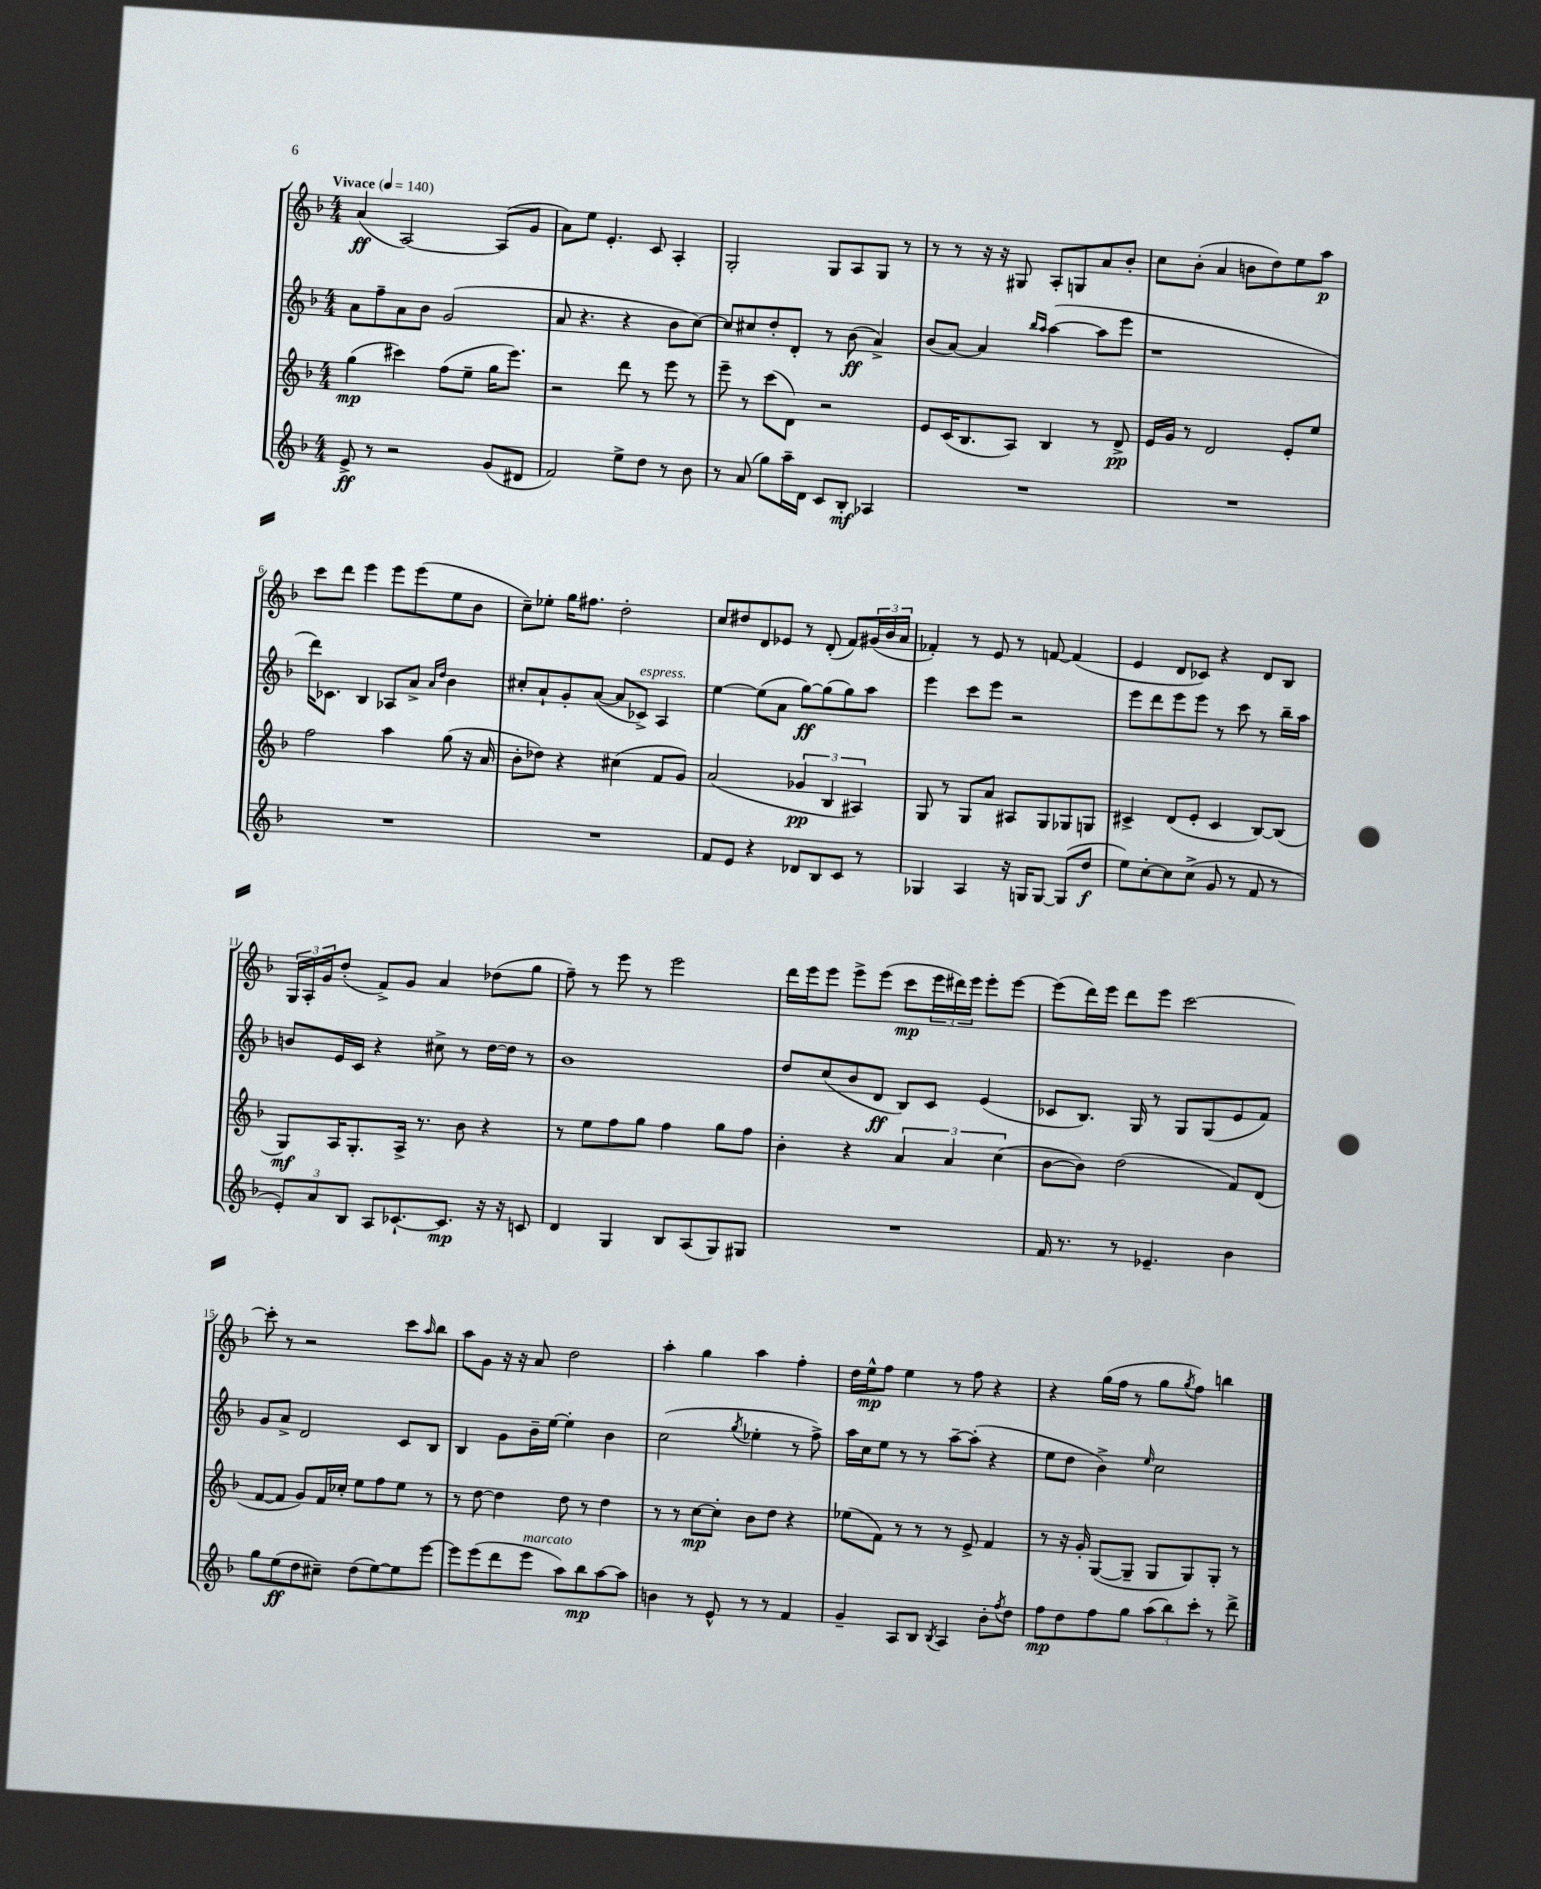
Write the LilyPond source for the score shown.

<<
\new StaffGroup <<
\new Staff = "s0" {
    \clef treble \key f \major \numericTimeSignature \time 4/4 \tempo "Vivace" 4 = 140
    a'4\ff( a2~) a8( g'8 |
    a'8) e''8 e'4.-. c'8 a4-. |
    g2-. g8 a8 g8 r8 |
    r8 r8 r16 r16 gis8 a8-. g8 a'8 bes'8-. |
    c''8 bes'8-.( a'4 b'8 d''8) e''8 a''8\p |
    c'''8 d'''8 e'''4 e'''8 e'''8( e''8 bes'8 |
    c''8--) ees''8-. g''16 fis''8. d''2-. |
    c''8 dis''8 d'8 ees'8 r8 d'8-.( f'8) \tuplet 3/2 { gis'16( bes'16 a'16 } |
    fes'4-.) r8 e'8 r8 f'8~ f'4( |
    e'4 d'8 ces'8) r4 d'8 bes8 |
    \tuplet 3/2 { g16 a16-. g'16 } d''8-.( f'8->) g'8 a'4 des''8( g''8 |
    f''8--) r8 e'''8 r8 e'''2 |
    d'''16 e'''16 e'''8 e'''8-> e'''8( c'''8\mp \tuplet 3/2 { e'''16 dis'''16) e'''16 } e'''8-. e'''8~ |
    e'''8( d'''16) e'''16 d'''8 e'''8 c'''2~ |
    c'''8-. r8 r2 c'''8 \grace { a''16 } bes''8 |
    a''8 g'8 r16 r16 a'8 d''2 |
    a''4-. g''4 a''4 f''4-. |
    d''16 e''16-^\mp f''8 e''4 r8 f''8 r4 |
    r4 g''16( f''16 r8 g''8 \acciaccatura { g''8 } f''8) b''4 \bar "|." |
}
\new Staff = "s1" {
    \clef treble \key f \major \numericTimeSignature \time 4/4
    a'8 f''8-- a'8 bes'8 g'2( |
    a'8 r4. r4 bes'8 c''8~) |
    c''8 cis''8 d''8-. d'8-. r8 bes'8\ff( a'4->) |
    bes'8( a'8~) a'4 \grace { bes''16 a''16 } a''4~( a''8 e'''8 |
    r1 |
    d'''16) ces'8. bes4 aes8 a'8-> \grace { a'16 d''16 } bes'4 |
    cis''8-. a'8-! g'8-. a'8~( a'8 ces'8->^\markup { \italic "espress." }) a4 |
    e''4~ e''8( a'8 g''8~\ff) g''8( g''8) a''8 |
    e'''4 c'''8 e'''8 r2 |
    e'''8 d'''8 e'''8 e'''8 r8 c'''8 r8 bes''16-- a''16 |
    b'8 e'16 c'16 r4 cis''8-> r8 d''16~ d''16 r8 |
    bes'1 |
    d''8 c''8( bes'8 d'8\ff bes8) c'8 e'4( |
    ces'8 bes8.) g16 r8 g8 g8( e'8 f'8) |
    g'8 a'8-> d'2 c'8 bes8 |
    bes4 g'8 bes'16-- e''16~ e''4-. bes'4 |
    c''2( \acciaccatura { g''8 } ees''4-. r8 f''8->) |
    a''16 c''16 e''8 r8 r8 a''8~-- a''8-.( r4 |
    e''8 d''8 bes'4->) \grace { e''16 } c''2 \bar "|." |
}
\new Staff = "s2" {
    \clef treble \key f \major \numericTimeSignature \time 4/4
    g''4\mp( cis'''4) f''8( e''8-- g''16 e'''8.) |
    r2 d'''8 r8 e'''8 r8 |
    e'''8-- r8 c'''8( d'8) r2 |
    e'8 c'16( bes8. a8) bes4 r8 d'8->\pp |
    e'16 g'16 r8 d'2 e'8-. e''8 |
    f''2 a''4 g''8( r16 a'16 |
    bes'8-. des''8) r4 cis''4( f'8 g'8) |
    a'2( \tuplet 3/2 { ges'4\pp bes4 ais4) } |
    g8 r8 g8 a'8 ais8 g8 ges8 g8 |
    cis'4-> d'8( e'8-. cis'4 bes8~) bes8( |
    g8\mf) a16 g8.-. a16-> r8. bes'8 r4 |
    r8 e''8 f''8 g''8 f''4 g''8 f''8 |
    bes'4-. r4 \tuplet 3/2 { a'4 a'4 c''4( } |
    bes'8~ bes'8) d''2( f'8) d'8( |
    f'8~ f'8 g'8) f'16 ces''16-. e''8 f''8 e''8 r8 |
    r8 d''8~ d''4 d''8 r8 d''4 |
    r8 r8 c''8~\mp c''8-. bes'8 d''8 r4 |
    ees''8( f'8) r8 r8 r8 e'8-> f'4 |
    r8 r16 g'16-. g8~( g8-- g8 g8) g8-. r8 \bar "|." |
}
\new Staff = "s3" {
    \clef treble \key f \major \numericTimeSignature \time 4/4
    e'8->\ff r8 r2 g'8( dis'8 |
    f'2) e''8-> d''8 r8 bes'8 |
    r8 a'8( g''8) a''16-- d'16 c'8 bes8-.\mf aes4 |
    R1 |
    R1 |
    R1 |
    R1 |
    f'8 e'8 r4 des'8 bes8 c'8 r8 |
    ges4 a4 r16 g16 g8~ g8( d''8\f |
    e''8) c''8~-. c''8 c''8->( g'8 r8 f'8 r8 |
    \tuplet 3/2 { e'8-.) a'8 bes8 } a8 ces'8.~-! ces'8.\mp r16 r16 c'8 |
    d'4 g4 bes8 a8( g8) gis8 |
    R1 |
    f'16 r8. r8 ees'4.-- bes'4 |
    g''8 e''8\ff( d''8 cis''8--) d''8( e''8~) e''8 e'''8~ |
    e'''8 e'''8( d'''8 e'''8^\markup { \italic "marcato" } a''8) bes''8\mp a''8~ a''8 |
    b'4 r8 e'8-^ r8 r8 f'4 |
    g'4-- a8 bes8 \acciaccatura { bes8 } a4 bes'8-. \acciaccatura { f''8 } d''8 |
    f''8\mp d''8 f''8 g''8 \tuplet 3/2 { a''8( bes''8) c'''8-. } r8 d'''8-> \bar "|." |
}
>>
>>
